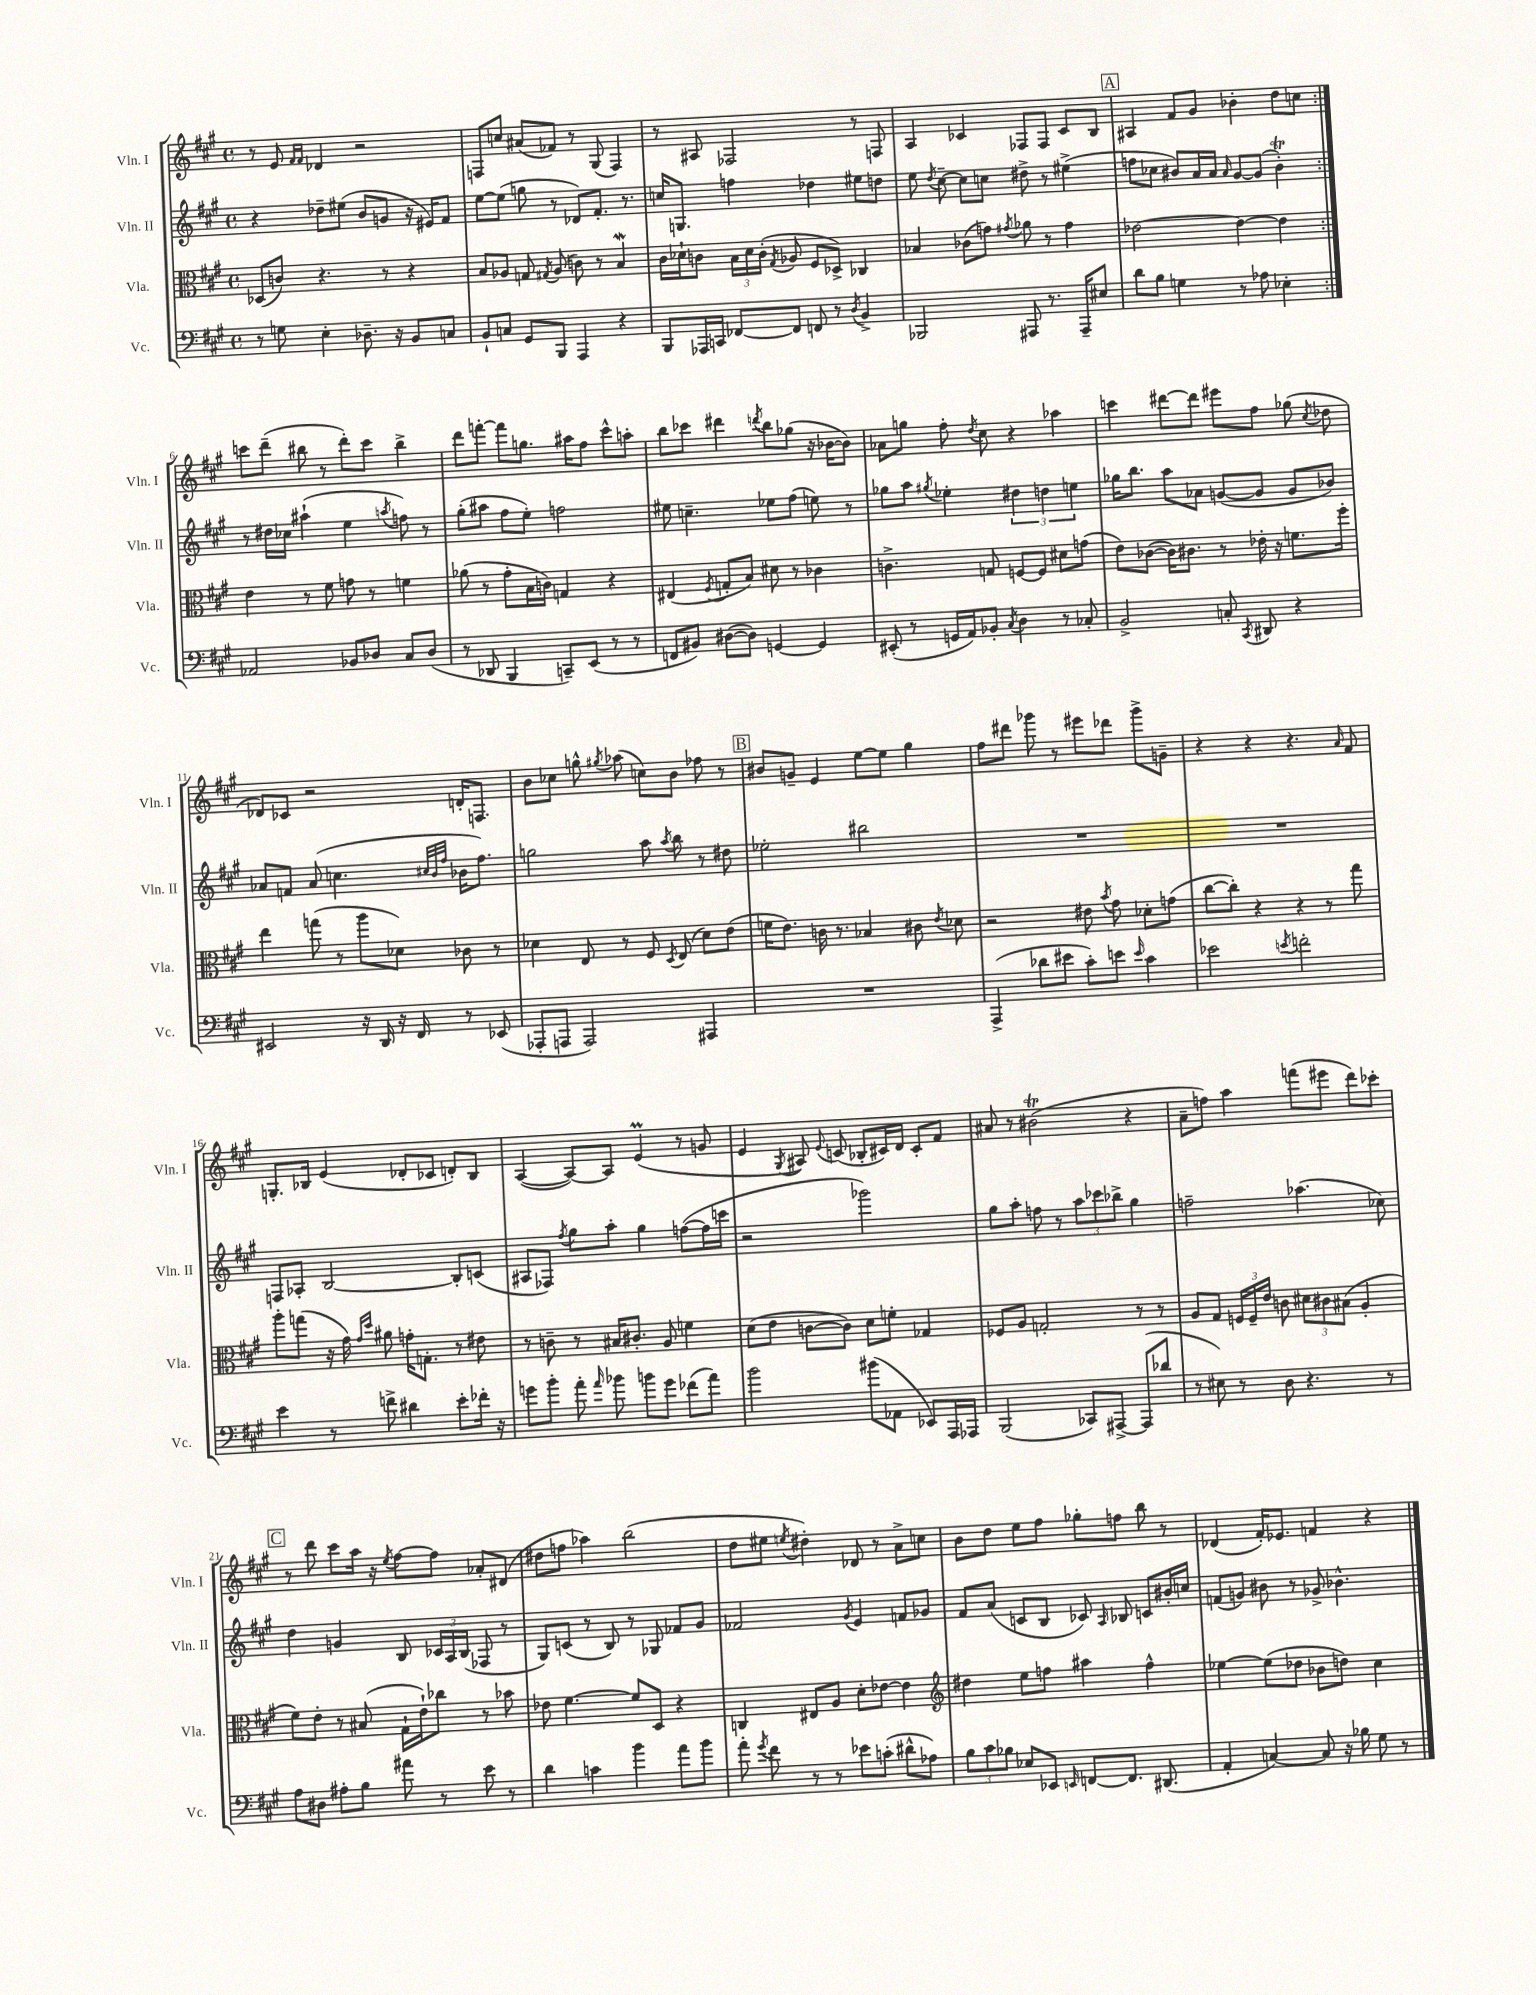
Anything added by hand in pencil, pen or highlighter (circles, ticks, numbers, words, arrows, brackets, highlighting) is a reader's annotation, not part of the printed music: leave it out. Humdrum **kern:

**kern	**kern	**kern	**kern
*staff4	*staff3	*staff2	*staff1
*clefF4	*clefC3	*clefG2	*clefG2
*k[f#c#g#]	*k[f#c#g#]	*k[f#c#g#]	*k[f#c#g#]
*M4/4	*M4/4	*M4/4	*M4/4
*met(c)	*met(c)	*met(c)	*met(c)
8r	(8D-	4r	8r
8G	8c)	.	8e
.	.	.	16qqf#
.	.	.	16qqf#
4E'	4.r	8dd-~	4d-
.	.	(8ee#	.
8.D-~	.	8b	2r
.	8r	8g	.
16r	.	.	.
8BB	4r	16r	.
.	.	16e#)	.
8C	.	8f#	.
=	=	=	=
8BB`	8B	[8ee	8F
8C	8A-	(8ee]	8cc
8GG#	8G	8gg	(8a#
.	8qG#	.	.
8BBB	(8A-	8r	8f-)
4AAA	8c)	8d-)	8r
.	8r	8.f#'	(8G#
4r	4B	.	4F)
.	.	8.r	.
=	=	=	=
8BBB	16c#	16cc	8r
.	16d-`	8.G	.
16AAA-	8c	.	8A#
16CC	.	.	.
[8FF-	24B	4ff	2F-
.	24d-	.	.
.	(24c'	.	.
.	8qG#	.	.
8FF-]	8A-	.	.
8FF	8F#	4dd-	.
8r	8D-^)	.	.
8qD	.	.	.
4BB^	4C-	8ee#	8r
.	.	8dd	8F
=	=	=	=
2BBB-	4B-	8ee	4A
.	.	8qdd	.
.	.	[8cc#~	.
.	(8c-	8cc#]	4c-
.	8g)	8cc	.
.	8qg#	.	.
8AAA#	8a-	8dd#^	8F-
8.r	8r	8r	8F-
.	4g#	(4ee#^	8c-
16AAA#~	.	.	.
8E#	.	.	8B
=	=	=	=
8d	[2e-	8ff	4A#
8B	.	8cc-	.
4G	.	8b#)	8f#
.	.	16a	8g#
.	.	16a	.
.	.	16qqa	.
8r	4e-_	[8g#	4b-'
8A-	.	(8g#]	.
4E-'	4e-]	4b#')	8dd
.	.	.	8cc
=:|!	=:|!	=:|!	=:|!
2AA-	4e	8r	8ccc
.	.	16dd#	(8ddd~
.	.	16cc-	.
.	8r	(4aa#`	8bb#
.	8f#	.	8r
8BB-	8g	4ee	8ddd')
8D-	8r	.	8ccc
.	.	8qaa	.
8C#	4f	8ff)	4bb#^
(8D-	.	8r	.
=	=	=	=
8r	(8a-	(8gg#'	8ddd
8DD-	8r	8aa#	[8fff'
4BBB	8g#'	8ff#	8fff]
.	16B	8ee')	8.gg
.	16c)	.	.
8CC~)	4G	2ff	.
.	.	.	16aa#
(8EE	.	.	8ff#
8r	4r	.	8ccc#^^
8r	.	.	8aa'
=	=	=	=
8FF	(4E#	8ee#	8bb
8BB#)	.	4.cc~	8ccc-
.	8qF#	.	.
([8D#	8G'	.	4ddd#
8D#])	8B)	.	.
.	.	.	8qddd
[4GG	8d#	8ee-	8bb
.	8r	(8ff#	(8gg-
4GG]	4c-	8ee)	16r
.	.	.	[16b-
.	.	8r	8b-])
=	=	=	=
(8EE#'	4.c^	8gg-	8a-
8r	.	8aa	8gg
.	.	8qgg#	.
16GG	.	4ee-'	8ff#'
16AA)	.	.	.
.	.	.	8qdd
8BB-'	8G	.	8cc#
8qC#	.	.	.
4D	[8F	6dd#	4r
.	8F]	.	.
.	.	6dd	.
8r	8d#	.	4aa-
.	.	6ee	.
8C-'	(8g	.	.
=	=	=	=
2BB^	8e)	16gg-	4ccc
.	.	8.bb	.
.	([8c-	.	.
.	16c-])	8aa	[8ddd#
.	8.c#	.	.
.	.	8a-	8ddd#]
8C'	8r	([8g	8eee#
8qCC#	.	.	.
8DD#	16e-'	8g]	8ff#
.	16r	.	.
4r	8.f	8g	(8gg-
.	.	.	8qcc#
.	.	8b-)	8dd-
.	16ff#'	.	.
=	=	=	=
2EE#	4ee	8a-	8d-)
.	.	8f	8c-
.	(8gg	(8a-	2r
.	8r	4.cc	.
16r	8aa	.	.
16DD	.	.	.
16r	8d-)	.	.
16FF#	.	.	.
.	.	32qqcc#	.
.	.	32qqb	.
.	.	32qqff#	.
8r	8c-	16b-	16d'
.	.	8.ff#)	8.F
(8EE-	8r	.	.
=	=	=	=
8AAA-'	4d-	2gg	8b
8AAA	.	.	8cc-
2AAA)	8E	.	8gg^^
.	.	.	8qgg#
.	8r	.	(8aa-
.	8F#	8aa	8cc)
.	8qD	8qaa	.
.	(8E	8bb	8b
4AAA#	8d-)	8r	8ff-
.	(8e	8dd#	8r
=	=	=	=
1r	16f	2ee-'	8b#
.	8.e)	.	.
.	.	.	8g~
.	16c	.	4e
.	8.r	.	.
.	4B-	2bb#	[8ee
.	.	.	8ee]
.	8c#	.	4gg#
.	8qe	.	.
.	8d-	.	.
=	=	=	=
(4AAA^	2r	1r	8ff#
.	.	.	8ddd#
8d-	.	.	8ggg-
8e#	.	.	8r
8c#')	8e#	.	8eee#
.	8qb	.	.
8e	8g#	.	8ddd-
16qqe	.	.	.
4c#	8d-'	.	8ggg-^
.	(8g	.	8g~
=	=	=	=
2e-	[8cc#	1r	4r
.	8cc#'])	.	.
.	4r	.	4r
8qe	.	.	.
2f'	4r	.	4.r
.	8r	.	.
.	.	.	16qqa
.	8gg#	.	8f#
=	=	=	=
4e	8aa'	8F	8.G'
.	(8gg	8A-'	.
.	.	.	16B-
8r	16r	[2B	(4e
.	16g#)	.	.
.	16qqg#	.	.
.	16qqdd	.	.
8f^	8a#	.	.
4d#	16g'	.	8d-'
.	8.G'	.	.
.	.	.	8c-
8e'	8r	8B']	8d')
16f-'	8e#	(8c	8B-
16r	.	.	.
=	=	=	=
8g	8r	8A#	([4A
8b'	8c~	8F-)	.
.	.	8qff#	.
8a'	8r	8gg#	8A_)
16qqa	.	.	.
8b-	16B#	8aa'	8A]
.	8.c#'	.	.
8b	.	4gg#	(4e
8g	8A	.	.
(8f-	4f	([8ff	8r
8a)	.	16ff]	8g
.	.	16ccc	.
=	=	=	=
2b	(8d	2r	4e
.	8e	.	.
.	.	.	8qG#
.	[8c	.	8A#)
.	.	.	8qqe
.	8c])	.	(8c
(8b#	8d	2ggg-)	8B-'
8AA-	8f'	.	16c#)
.	.	.	16d
8EE-)	4G-	.	8c#'
16AAA	.	.	8f#
16AAA-	.	.	.
=	=	=	=
(2BBB	8F-	8gg#	8a#
.	8A	8aa'	8r
.	2G'	8ff	(2b#
.	.	8r	.
8CC-)	.	12aa	.
.	.	12ccc-	.
[8AAA#^	.	.	.
.	.	12bb-^	.
(8AAA#]	8r	4gg#	4r
8d-	8r	.	.
=	=	=	=
8r	8A	2ff~	8a~
8E#)	8G#	.	8ff)
8r	24F	.	4aa
.	24F~	.	.
.	24e	.	.
8D	8c	.	.
4.r	12d#	(4.aa-	(8fff
.	12c#	.	.
.	.	.	8eee#
.	(12B#	.	.
.	4A'	.	8ddd)
8r	.	8cc-)	8ccc-'
=	=	=	=
8A	8f#)	4dd	8r
8D#	8e'	.	8ddd
8A#'	8r	4g	8ccc#
8B	(8B#	.	16aa
.	.	.	16r
.	.	.	8qee
8a#	16G#`	8B	[8ff#
.	16e`)	.	.
8r	8cc-	24c-	8ff#]
.	.	24A	.
.	.	(24B	.
8e	8r	8F-	8a-'
8r	8b-	8r	(8d#
=	=	=	=
4d	8e-	8G#)	8dd#
.	[4.f#	(8c	8ff
4c	.	8r	4aa-)
.	.	8B)	.
4b	8f#]	8r	(2bb
.	8D	8G-	.
8a	4r	8f-	.
8b	.	8g#	.
=	=	=	=
8a'	4C	2f-	8dd
8qg#	.	.	.
8f#	.	.	8ee#
.	.	.	8qee
8r	8E#	.	4dd#')
8r	8A	.	.
.	.	8qg#	.
8e-	8d'	4e	8d-
(8c'	[8e-	.	8r
8d#^^	4e-]	8f	8a^
8A-)	.	8g-	8cc
=	=	=	=
*	*clefG2	*	*
12B	4dd#	8f#	8b
12c#	.	.	.
.	.	(8a	8dd
12B-	.	.	.
8E-	8ee	8c	8ee
8EE-	8ff	8B	8ff#
16qqEE	.	.	.
[8FF	4aa#	8c-)	8gg-'
.	.	16qqA	.
8.FF]	.	8B-	8ff
.	4ff^^	8c	8bb
(8.DD#	.	.	.
.	.	16b#'	8r
.	.	16cc	.
=	=	=	=
4AA'	[4ee-	(8f	(4d-
.	.	8g)	.
[4C)	(8ee-]	8b#	16f#')
.	.	.	8.e-
.	8dd-	8r	.
8C]	8b-	8g-^	4f
16r	8dd)	4.b-^^	.
16B-	.	.	.
8G#	4cc#	.	4r
8r	.	.	.
==	==	==	==
*-	*-	*-	*-
